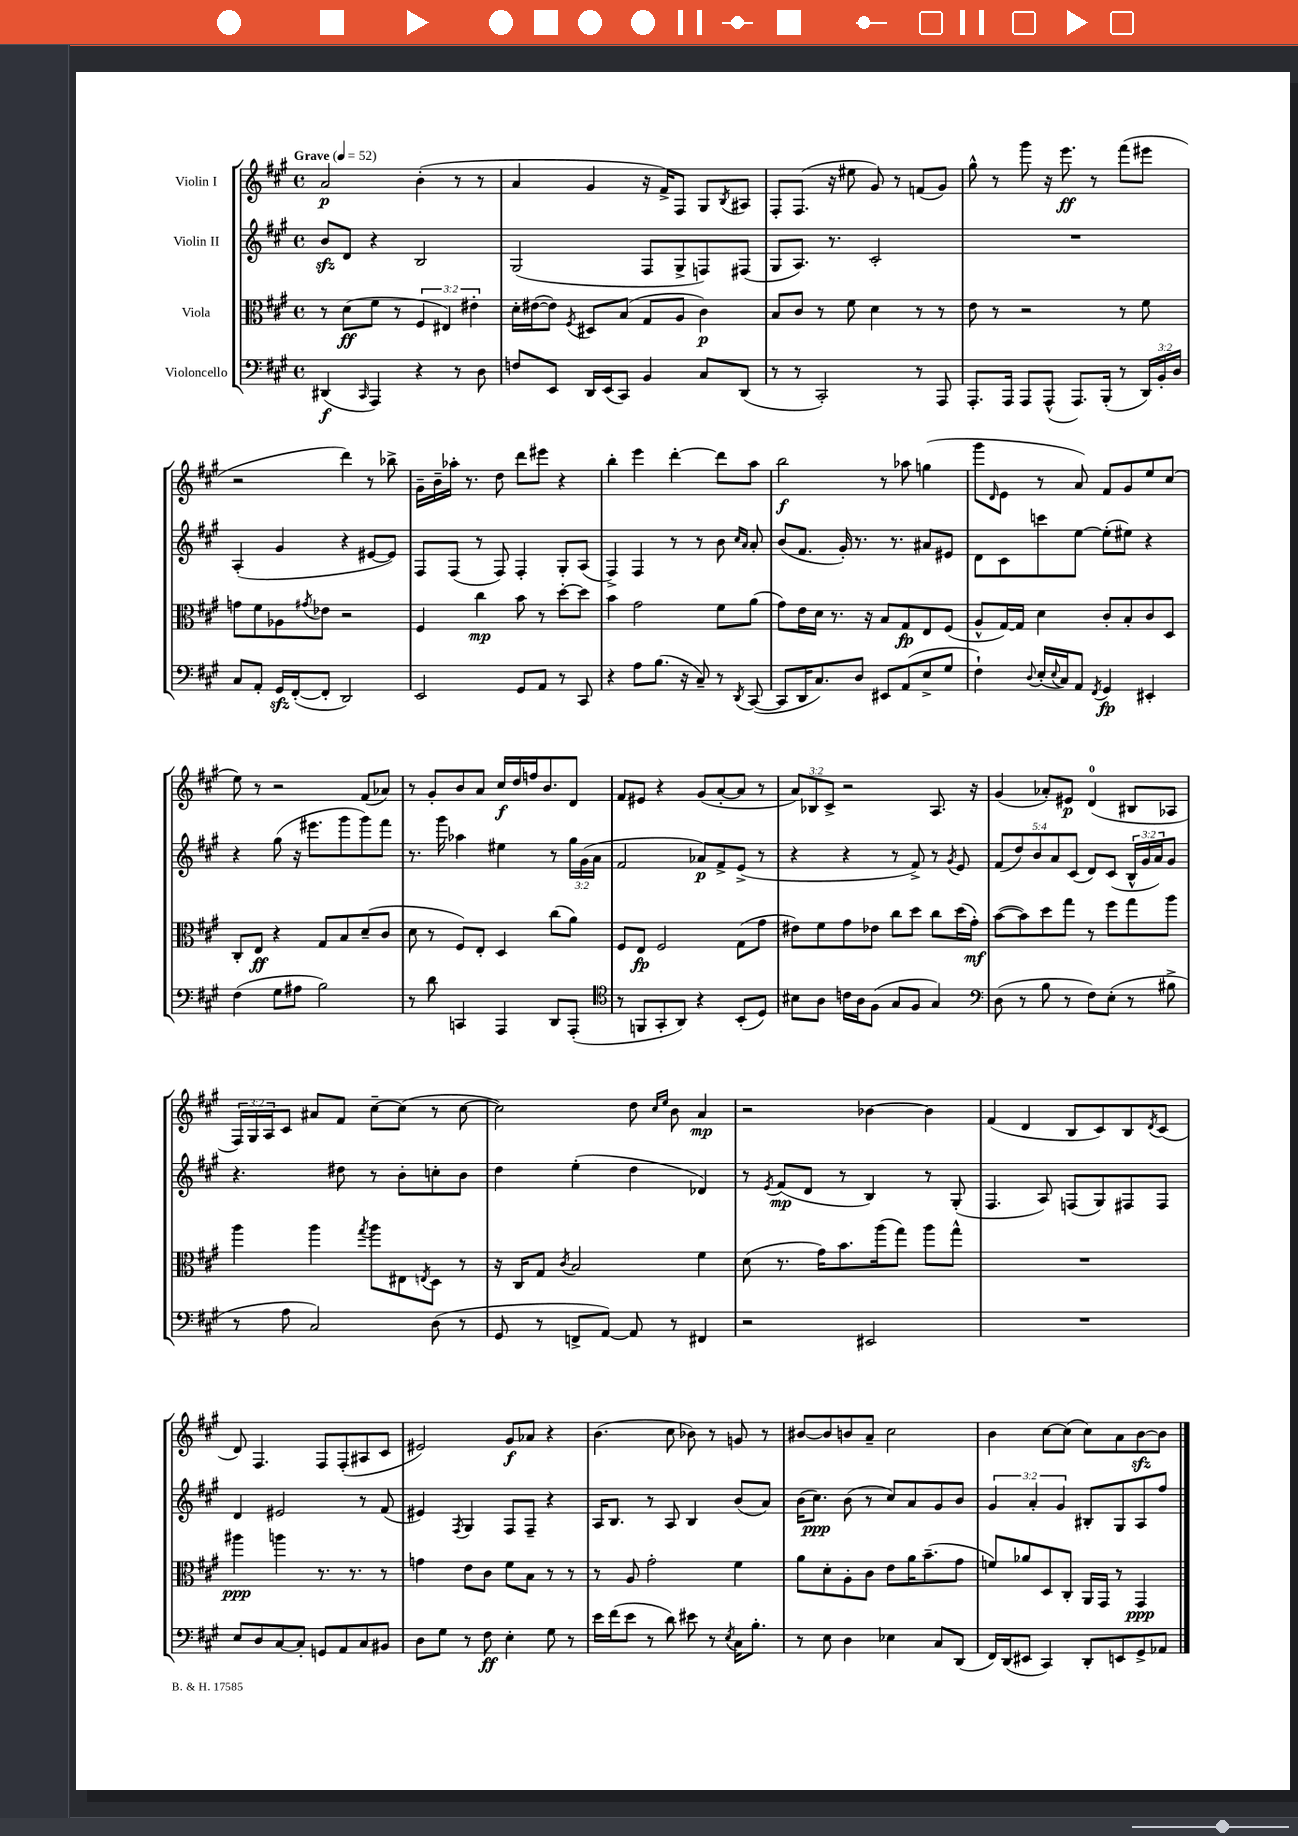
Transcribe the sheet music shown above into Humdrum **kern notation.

**kern	**kern	**kern	**kern
*staff4	*staff3	*staff2	*staff1
*clefF4	*clefC3	*clefG2	*clefG2
*k[f#c#g#]	*k[f#c#g#]	*k[f#c#g#]	*k[f#c#g#]
*M4/4	*M4/4	*M4/4	*M4/4
*met(c)	*met(c)	*met(c)	*met(c)
*MM52	*MM52	*MM52	*MM52
(4DD#	8r	8b	2a
.	(8d	8d	.
16qqCC#	.	.	.
4AAA)	8f#	4r	.
.	8r	.	.
4r	6F#	2B	(4b'
.	6E#)	.	.
8r	.	.	8r
.	6e#'	.	.
8D	.	.	8r
=	=	=	=
8F	16d'	(2G#	4a
.	([16e#	.	.
8EE	8e#])	.	.
.	8qF#	.	.
16DD	8D#	.	4g#
(16EE	.	.	.
8CC#)	(8B	.	.
4BB	8G#	8F#	16r
.	.	.	16f#^)
.	8A	8G#^	8F#
8C#	4c#)	8F)	8G#
.	.	.	8qB
(8DD	.	(8F#	8A#
=	=	=	=
8r	8B	8G#	8F#'
8r	8c#	8.A)	(8.F#
2CC#')	8r	.	.
.	.	8.r	16r
.	8f#	.	8ee#
.	4d	2c#'	8g#)
.	.	.	8r
8r	8r	.	(8f
8AAA	8r	.	8g#)
=	=	=	=
8.AAA'	8e	1r	8gg#^^
.	8r	.	8r
16AAA	.	.	.
8AAA	2r	.	8ggg#
(8AAA^^	.	.	16r
.	.	.	8.eee
8.AAA)	.	.	.
.	.	.	8r
(16BBB'	.	.	.
8r	8r	.	(8fff#
24DD)	8f#	.	8eee#
24BB'	.	.	.
24D	.	.	.
=	=	=	=
8C#	8g	(4A'	2r
8AA'	8f#	.	.
16GG#	8A-	4g#	.
([16FF#'	.	.	.
.	8qg#	.	.
8FF#']	8e-	.	.
2DD)	2r	4r	4ddd)
.	.	[8e#	8r
.	.	8e#])	8bb-^
=	=	=	=
2EE	4F#	8F#	16g#~
.	.	.	16b~
.	.	(8F#	16aa-'
.	.	.	8.r
.	4cc#	8r	.
.	.	8F#)	8dd
8GG#	8b	4F#'	8ddd
8AA	8r	.	8eee#
8r	[8dd'	8G#'	4r
8CC#	8dd]	(8A	.
=	=	=	=
4r	4b	4F#^)	4bb'
8A	2g#	4F#	4eee
(8.B	.	.	.
.	.	8r	[4ddd'
16r	.	.	.
8C#~)	.	8r	.
8r	8f#	8b	8ddd]
.	.	16qqcc#	.
8qDD	.	16qqa	.
([8CC#	(8a	8a'	8aa
=	=	=	=
8CC#]	8g#)	(8b	2bb
16DD	16e	8.f#	.
8.C#)	16d	.	.
.	8.r	.	.
.	.	16g#')	.
8D	.	8.r	.
.	16r	.	.
8EE#	8B	.	8r
.	.	8.r	.
(8AA	8G#	.	8aa-
8E^	8E	8a#	(4gg
8G#	(8F#	8e#	.
=	=	=	=
4F#`)	8A^^	8d	8ggg#
.	.	.	16qqd
.	[16G#)	8c#	8e
.	16G#]	.	.
8qqD	.	.	.
(16E'	4d	8ccc	8r
8qqE	.	.	.
16C#)	.	.	.
8AA	.	[8ee	8a)
8qFF#	.	.	.
4GG#	8c#'	(8ee']	8f#
.	8B'	8ee#)	8g#
4EE#'	8c#	4r	8ee
.	8D	.	(8cc#
=	=	=	=
(4F#	8C#'	4r	8ee)
.	8E	.	8r
8G#	4r	(8gg#	2r
8A#	.	16r	.
.	.	8.eee#	.
2B)	8G#	.	.
.	8B	8ggg#	.
.	(8d~	8ggg#)	(8f#
.	8c#	8fff#	8a-)
=	=	=	=
8r	8d	8.r	8r
8d	8r	.	8g#'
.	.	16ggg#	.
4CC	8F#)	4aa-	8b
.	8E'	.	8a
4AAA	4D	4ee#	16cc#
.	.	.	16dd
.	.	.	16ff
.	.	.	8.b
8DD	(8cc#	8r	.
(8AAA'	8a)	24gg#	8d
.	.	(24g#	.
.	.	24a	.
=	=	=	=
*clefC4	*	*	*
8r	8F#	2f#	8f#
8FF	8E	.	8e#
8GG#'	2F#	.	4r
8AA)	.	.	.
4r	.	8a-)	(8g#
.	.	8f#^	[8a'
(8BB'	(8G#	(8e^	8a]
8D)	8g#	8r	8r
=	=	=	=
8B#	8e#)	4r	12a)
.	.	.	12B-
8A	8f#	.	.
.	.	.	12c#^
16c	8g#	4r	2r
16A	.	.	.
(8F#	8e-	.	.
8G#	8cc#	8r	.
8F#	8dd	8f#^)	.
4G#)	8cc#	8r	8.A
.	.	8qg#	.
.	(16dd	8e	.
.	16g#')	.	16r
=	=	=	=
*clefF4	*	*	*
(8D	([8b	(10f#	(4g#
.	.	10dd)	.
8r	8b])	.	.
.	.	10b	.
8B	8dd	.	8a-')
.	.	10a	.
8r	8gg#	.	8e#
.	.	(10c#	.
8F#)	8r	8d)	(4d
(8E'	8ff#	(8c#	.
8r	8gg#	24B^^	8B#
.	.	24g#	.
.	.	24a)	.
8B#^	8aa	8g#	8A-
=	=	=	=
8r	4aa	4.r	24F#)
.	.	.	24G#
.	.	.	24A
8A	.	.	8c#
2C#)	4aa	.	8a#
.	.	8dd#	8f#
.	8qgg#	.	.
.	8aa	8r	[8cc#~
.	8E#	8b'	(8cc#]
.	8qE	.	.
(8D	8D	8cc'	8r
8r	8r	8b	[8cc#
=	=	=	=
8GG#	16r	4dd	2cc#])
.	16C#	.	.
8r	8G#	.	.
.	8qc#	.	.
8FF^	2B	(4ee'	.
[8AA)	.	.	.
8AA]	.	4dd	8dd
.	.	.	16qqcc#
.	.	.	16qqee
8r	.	.	8b
4FF#	4f#	4d-)	4a
=	=	=	=
2r	(8d	8r	2r
.	.	8qe	.
.	8.r	(8f#	.
.	.	8d	.
.	16g#)	.	.
.	8.b	8r	.
2EE#	.	4B)	[4b-
.	(16aa	.	.
.	8gg#)	.	.
.	8aa	8r	4b-]
.	8gg#^^	(8G#'	.
=	=	=	=
1r	1r	4.F#	(4f#
.	.	.	4d
.	.	8A)	.
.	.	(8F	8B
.	.	8G#)	8c#)
.	.	8F#	8B
.	.	.	8qd
.	.	8F#	(8c#
=	=	=	=
8E	4aa#	4d	8d)
8D	.	.	4.F#
[8C#	4aa	2e#	.
8C#']	.	.	.
8GG	8.r	.	8F#
8AA	.	.	(8F#'
.	8.r	.	.
8C#	.	8r	8A#
8BB#	8r	(8f#	8c#
=	=	=	=
8D	4g	4e#)	2e#)
8G#	.	.	.
.	.	8qF#	.
8r	8e	4G#	.
8F#	8c#	.	.
4E'	8f#	8F#	8g#
.	8B	8F#~	8a-
8G#	8r	4r	4r
8r	8r	.	.
=	=	=	=
16e	8r	16A	(4.b
(16f#	.	8.B	.
8e	8A	.	.
8r	2g#'	8r	.
8d)	.	8A	8cc#
8e#	.	4B	8b-)
8r	.	.	8r
8qE	.	.	.
16C#	4f#	(8b	8g
8.B'	.	.	.
.	.	8a)	8r
=	=	=	=
8r	8a	(16b	[8b#
.	.	8.cc#)	.
8E	8d'	.	8b#]
4D	8A'	(8b	8b
.	8c#	8r	8a~
4E-	8e	8cc#)	2cc#
.	16a	8a	.
.	(8.b~	.	.
8C#	.	8g#	.
(8DD	8g#	8b	.
=	=	=	=
16FF#)	8f)	6g#	4b
(16DD	.	.	.
8EE#	8a-	.	.
.	.	6a'	.
4CC#)	8D	.	[8cc#
.	.	6g#	.
.	8C#'	.	(8cc#]
8DD'	16AA	8B#'	8cc#)
.	16GG#	.	.
8EE	8r	8G#	8a
8GG#^	4GG#	8A	[8b
8AA-	.	8ff#	8b]
==	==	==	==
*-	*-	*-	*-
